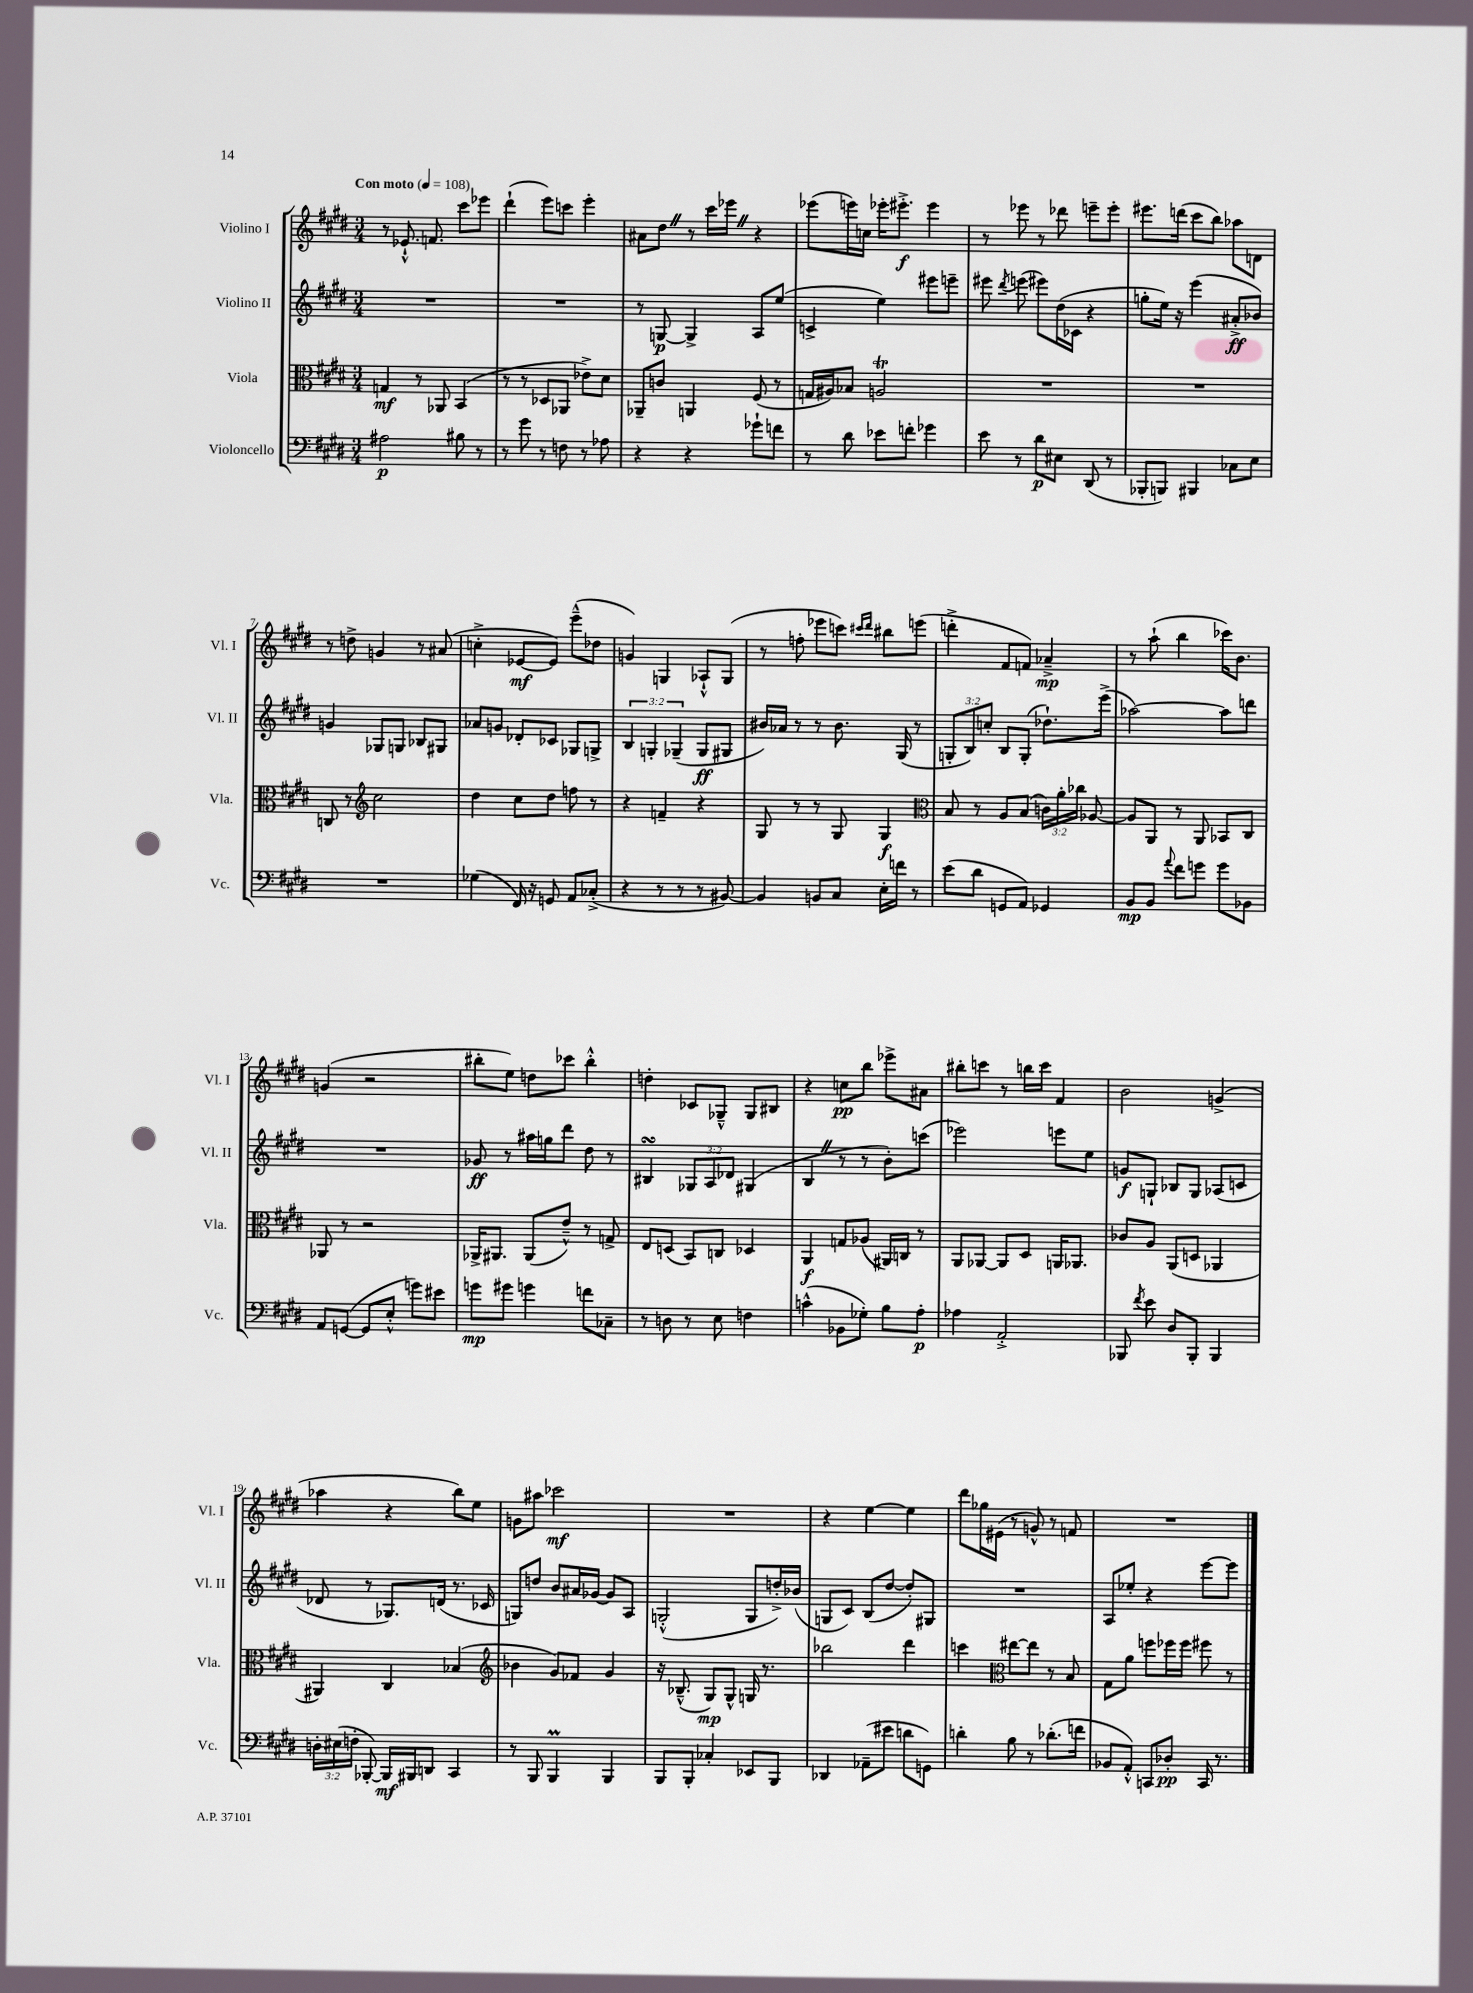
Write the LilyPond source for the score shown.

<<
\new StaffGroup <<
\new Staff = "s0" \with { instrumentName = "Violino I" shortInstrumentName = "Vl. I" } {
    \clef treble \key e \major \numericTimeSignature \time 3/4 \tempo "Con moto" 4 = 108
    \autoBeamOff r8 ees'8.-!-^ f'8. cis'''8[ ees'''8] |
    dis'''4-!( e'''8[) c'''8] e'''4-. |
    ais'8[ dis''8] \once \override BreathingSign.text = \markup { \musicglyph "scripts.caesura.straight" } \breathe r8 cis'''16[ ees'''16] \once \override BreathingSign.text = \markup { \musicglyph "scripts.caesura.straight" } \breathe r4 |
    ees'''8[( e'''16) c''16] ees'''16[-. eis'''8.]-.->\f eis'''4 |
    r8 ees'''8 r8 des'''8 e'''8[-- e'''8]-. |
    eis'''8.[ d'''16]( cis'''8[ b''8]) aes''8[ d'8] |
    r8 d''8-> g'4 r8 ais'8( |
    c''4-.-> ees'8[~\mf ees'8]) e'''8[---^( des''8] |
    g'4) g4 aes8[-!-^ g8]( |
    r8 f''8-. ees'''8[ c'''8]) \grace { cis'''16[ dis'''16] } bis''8[ e'''8]( |
    d'''4-.-> fis'8[ f'8]) aes'4--->\mp |
    r8 a''8-!( b''4 ces'''16[) b'8.] |
    g'4( r2 |
    bis''8[-. e''8]) d''8[ ces'''8] bis''4-.-^ |
    d''4-. ces'8[ ges8]---^ ges8[ bis8] |
    r4 c''8[\pp b''8] ees'''8[-> ais'8] |
    bis''8[-. c'''8] r8 b''16[ c'''16] fis'4 |
    b'2 g'4->( |
    aes''4 r4 b''8[) e''8] |
    g'8[ ais''8] ces'''2\mf |
    R2. |
    r4 e''4~ e''4 |
    dis'''8[ ges''16 eis'16]( r8 g'8-^) r8 f'8 |
    R2. \bar "|." |
}
\new Staff = "s1" \with { instrumentName = "Violino II" shortInstrumentName = "Vl. II" } {
    \clef treble \key e \major \numericTimeSignature \time 3/4 \override Staff.TupletNumber.text = #tuplet-number::calc-fraction-text
    \autoBeamOff R2. |
    R2. |
    r8 g8~\p g4-> a8[ e''8]( |
    c'4-> e''4) eis'''8[ e'''8]-- |
    eis'''8 \acciaccatura { dis'''8 } e'''8( eis'''8[) dis''16( ces'16] r4 |
    g''8[-. e''16]) r16 e'''4( ais'8[-.->\ff bes'8]) |
    g'4 ges8[ g8] bes8[ gis8] |
    aes'8[ g'8] des'8[-. ces'8] ges8[ g8]-> |
    \tuplet 3/2 { b4 g4-. ges4--( } ges8[\ff gis8] |
    bis'16[) aes'16] r8 r8 bis'8. gis16( r8 |
    \tuplet 3/2 { g8[-. b8) c''8]-. } b8[ g8]-.( des''8.[-!) e'''16]->( |
    aes''2~) aes''8[ d'''8] |
    R2. |
    ges'8\ff r8 ais''16[ g''16 dis'''8] dis''8 r8 |
    bis4\turn \tuplet 3/2 { ges8[ a8 des'8] } gis4( |
    b4 \once \override BreathingSign.text = \markup { \musicglyph "scripts.caesura.straight" } \breathe r8 r8 b'8[-.) c'''8]( |
    ees'''2) e'''8[ e''8] |
    g'8[\f g8]-! bes8[ g8] aes8[( c'8] |
    des'8 r8 ges8.[) d'16]( r8. ces'16 |
    g8[) d''8] b'8[ ais'16 ges'16]~ ges'8[ a8] |
    g2-.-^( g8[ d''16-.->) bes'16]( |
    g8[ cis'8]) b8[( dis''8]~ dis''8[-.) gis8] |
    R2. |
    a8[ ees''8]-. r4 e'''8[~ e'''8] \bar "|." |
}
\new Staff = "s2" \with { instrumentName = "Viola" shortInstrumentName = "Vla." } {
    \clef alto \key e \major \numericTimeSignature \time 3/4 \override Staff.TupletNumber.text = #tuplet-number::calc-fraction-text
    \autoBeamOff g4\mf r8 aes,8 b,4( |
    r8 r8 des8[ aes,8] ees'8[->) dis'8] |
    aes,8[-- c'8] a,4 fis8( r8 |
    g16[ ais16) bes8] a2\trill |
    R2. |
    R2. |
    c8 r8 \clef treble cis''2 |
    dis''4 cis''8[ dis''8] f''8 r8 |
    r4 f'4-- r4 |
    gis8 r8 r8 gis8 gis4\f |
    \clef alto b8 r8 a8[ b8]( \tuplet 3/2 { c'16[) a'16-. ces''16] } aes8~ |
    aes8[ a,8] r8 a,8 bes,8[ cis8] |
    aes,8 r8 r2 |
    aes,16[-> ais,8.] ais,8[( e'8]---^) r8 g8-> |
    e8[ d8]( b,8[) c8] des4 |
    a,4\f g8[ aes8]( ais,16[) c16] r8 |
    a,8[ aes,8]~ aes,8[ dis8] a,16[ aes,8.] |
    ces'8[ a8] a,8[( d8] aes,4 |
    ais,4) cis4 bes4( |
    \clef treble bes'4 gis'8[) fes'8] gis'4 |
    r16 bes8.---^( gis8[\mp) gis8]-^ g16 r8. |
    bes''2 dis'''4 |
    c'''4 \clef alto eis''8[~ eis''8] r8 b8 |
    gis8[ a'8] f''8[ fes''16 fes''16] fis''8 r8 \bar "|." |
}
\new Staff = "s3" \with { instrumentName = "Violoncello" shortInstrumentName = "Vc." } {
    \clef bass \key e \major \numericTimeSignature \time 3/4 \override Staff.TupletNumber.text = #tuplet-number::calc-fraction-text
    \autoBeamOff ais2\p bis8 r8 |
    r8 gis'8 r8 f8 r8 aes8 |
    r4 r4 ges'8[-! f'8] |
    r8 dis'8 ees'8[ f'8]-. ges'4 |
    e'8 r8 dis'8[\p eis8] dis,8( r8 |
    bes,,8[-. b,,8]) bis,,4 ces8[ e8] |
    R2. |
    ges4( fis,16) r16 g,8 a,8[ ces8]-.->( |
    r4 r8 r8 r8 bis,8~) |
    bis,4 b,8[ cis8] e16[-. f'16] r8 |
    e'8[( dis'8] g,8[ a,8]) ges,4 |
    b,8[\mp b,8] \appoggiatura { a'8 } fis'8[ g'8] g'8[ bes,8] |
    a,8[ g,8]~( g,8[ e8]-.-^ g'8[) eis'8] |
    g'8[\mp gis'8] g'4 f'8[ ces8]-- |
    r8 d8 r8 e8 f4 |
    c'4-^( bes,8[ ges8]-.) b8[ a8]-.\p |
    aes4 a,2-.-> |
    bes,,8 \acciaccatura { fis'8 } e'8 dis8[ bes,,8]-. bes,,4 |
    \tuplet 3/2 { d16[-. eis16( f16]-. } bes,,8~-.) bes,,16[\mf bis,,16 d,8] cis,4 |
    r8 b,,8 b,,4\prall b,,4 |
    b,,8[ b,,8]-. ces4-. ees,8[ b,,8] |
    des,4 aes,8[--( eis'8] d'8[ g,8]) |
    d'4-. b8 r8 des'8.[-.( f'16] |
    bes,8[ a,8]-.-^) c,8[ des8]-.\pp c,16 r8. \bar "|." |
}
>>
>>
